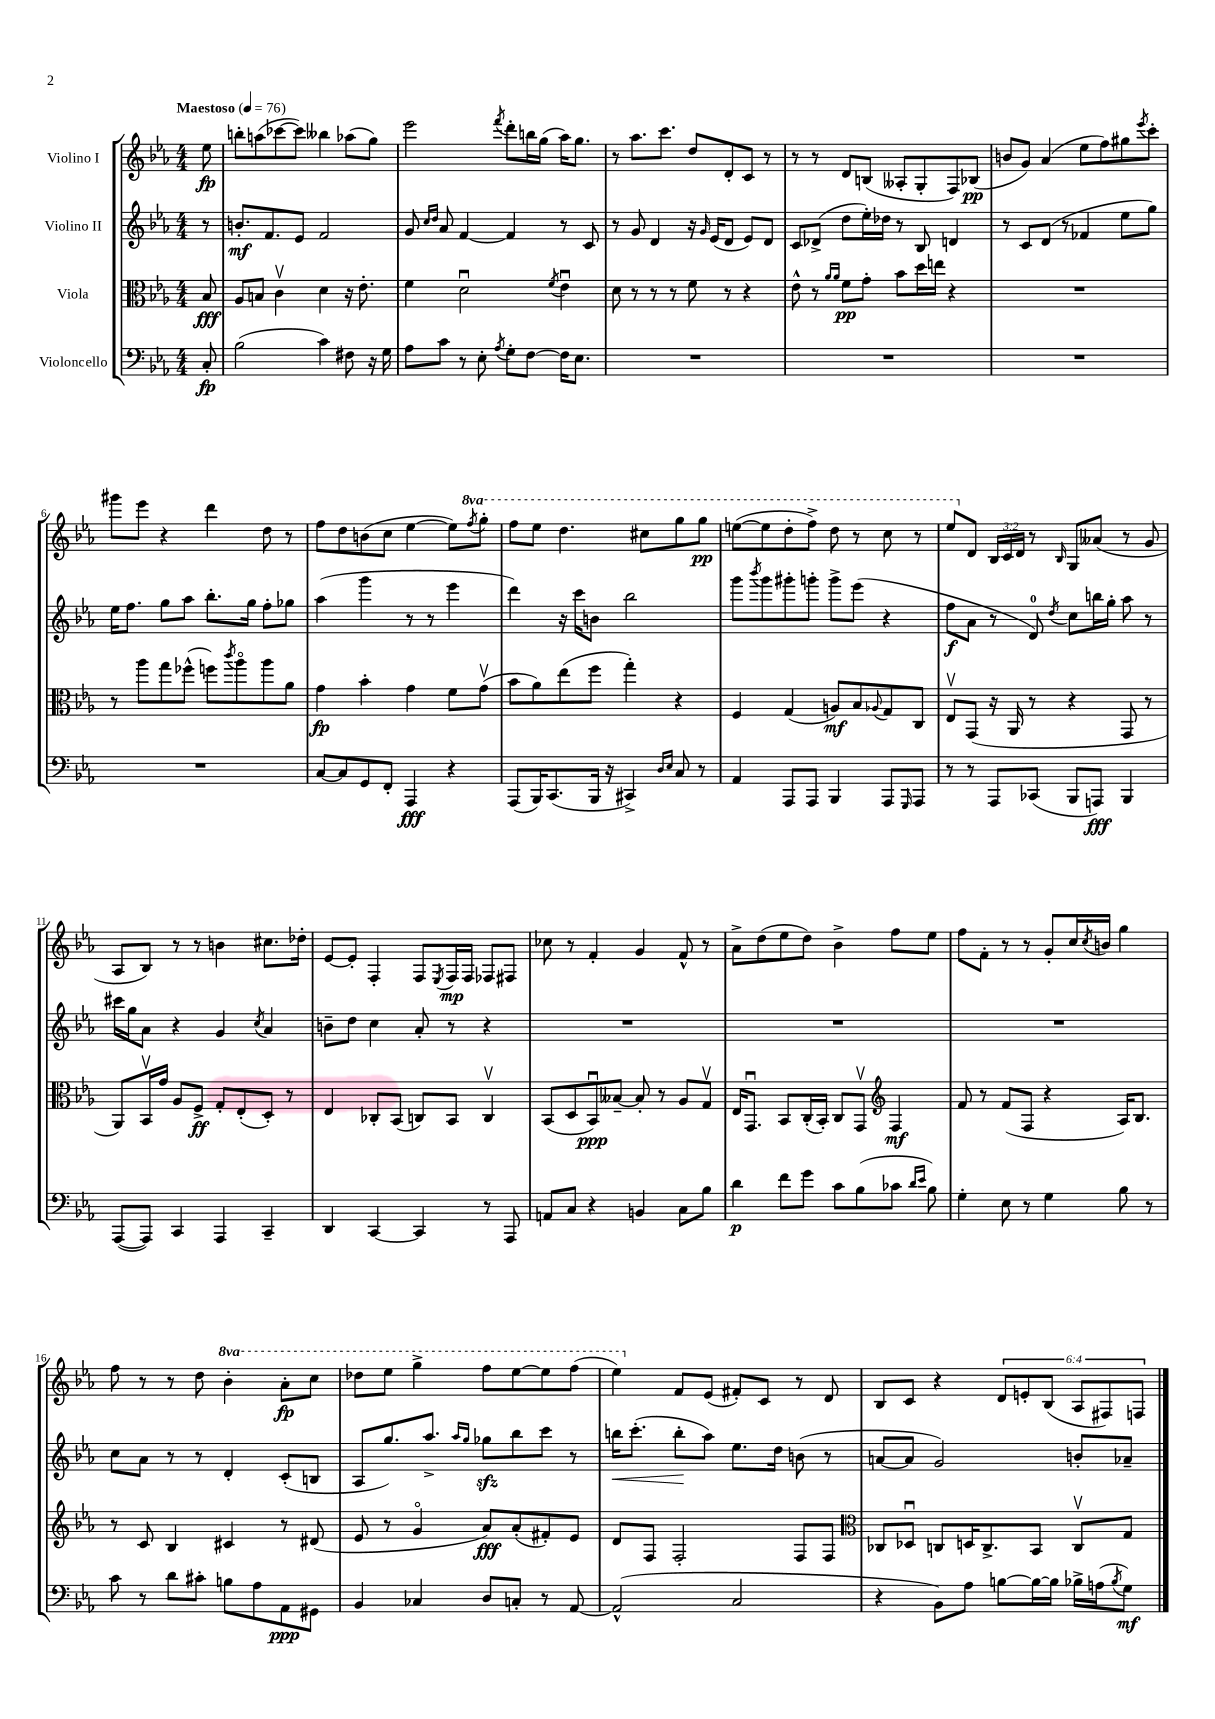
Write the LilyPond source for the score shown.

<<
\new StaffGroup <<
\new Staff = "s0" \with { instrumentName = "Violino I" } {
    \clef treble \key ees \major \numericTimeSignature \time 4/4 \override Staff.TupletNumber.text = #tuplet-number::calc-fraction-text \set Staff.ottavationMarkups = #ottavation-simple-ordinals \partial 8 \tempo "Maestoso" 4 = 76
    ees''8\fp |
    b''8-. a''8( ces'''8~ ces'''8) beses''4 aes''8( g''8) |
    ees'''2 \acciaccatura { f'''8 } d'''8-. b''16 g''16( aes''16) g''8. |
    r8 aes''8. c'''8. d''8 d'8-. c'8 r8 |
    r8 r8 d'8 b8( aeses8-. g8-. f8) bes8\pp( |
    b'8 g'8) aes'4( ees''8 f''8) gis''8 \acciaccatura { ees'''8 } c'''8-. |
    gis'''8 ees'''8 r4 d'''4 d''8 r8 |
    f''8 d''8 b'8( c''8 ees''4~ ees''8) \ottava #1 \acciaccatura { f'''8 } g'''8-. |
    f'''8 ees'''8 d'''4. cis'''8 g'''8 g'''8\pp |
    e'''8~( e'''8 d'''8-. f'''8->) d'''8 r8 c'''8 r8 |
    ees'''8 \ottava #0 d'8 \tuplet 3/2 { bes16 c'16 d'16 } r8 \grace { bes16 } g8 aeses'8( r8 g'8 |
    aes8 bes8) r8 r8 b'4 cis''8. des''16-. |
    ees'8~ ees'8-. f4-. f8 \acciaccatura { ees8 } f16\mp f16 fes8 fis8 |
    ces''8 r8 f'4-. g'4 f'8-^ r8 |
    aes'8-> d''8( ees''8 d''8) bes'4-> f''8 ees''8 |
    f''8 f'8-. r8 r8 g'8-. c''16 \acciaccatura { c''8 } b'16 g''4 |
    f''8 r8 r8 d''8 \ottava #1 bes''4-. aes''8-.\fp c'''8 |
    des'''8 ees'''8 g'''4-> f'''8 ees'''8~ ees'''8 f'''8( |
    ees'''4) \ottava #0 f'8 ees'8( fis'8-.) c'8 r8 d'8 |
    bes8 c'8 r4 \tuplet 6/4 { d'8 e'8-. bes8( aes8 fis8) f8 } \bar "|." |
}
\new Staff = "s1" \with { instrumentName = "Violino II" } {
    \clef treble \key ees \major \numericTimeSignature \time 4/4 \partial 8
    r8 |
    b'8.-.\mf f'8. ees'8 f'2 |
    g'8 \grace { c''16 d''16 } aes'8 f'4~ f'4 r8 c'8 |
    r8 g'8 d'4 r16 \grace { g'16 } ees'16( d'8 ees'8) d'8 |
    c'8 des'8->( d''8 ees''16-.) des''16 r8 bes8 d'4 |
    r8 c'8 d'8( r8 fes'4 ees''8 g''8) |
    ees''16 f''8. g''8 aes''8 bes''8.-. g''16 f''8-. ges''8 |
    aes''4( g'''4 r8 r8 ees'''4 |
    d'''4) r16 c'''16 b'8 bes''2 |
    g'''8 \acciaccatura { bes'''8 } g'''8 gis'''8-. g'''8-. g'''8-> ees'''8( r4 |
    f''8\f aes'8 r8 d'8-0) \acciaccatura { d''8 } c''8 b''16 g''16-. aes''8 r8 |
    cis'''16 g''16 aes'8 r4 g'4 \acciaccatura { c''8 } aes'4 |
    b'8-- d''8 c''4 aes'8-. r8 r4 |
    R1 |
    R1 |
    R1 |
    c''8 aes'8 r8 r8 d'4-. c'8-.( b8 |
    aes8 g''8.) aes''8.-> \grace { aes''16 g''16 } ges''8\sfz bes''8 c'''8 r8 |
    b''16\< c'''8.-.( b''8-.\! aes''8) ees''8. d''16 b'8( r8 |
    a'8~ a'8 g'2) b'8-. aes'8-- \bar "|." |
}
\new Staff = "s2" \with { instrumentName = "Viola" } {
    \clef alto \key ees \major \numericTimeSignature \time 4/4 \partial 8
    bes8\fff |
    aes8 b8 c'4\upbow d'4 r16 ees'8.-. |
    f'4 d'2\downbow \acciaccatura { f'8 } ees'4\downbow |
    d'8 r8 r8 r8 f'8 r8 r4 |
    ees'8-^ r8 \grace { aes'16 aes'16 } f'8\pp g'8-. bes'8 d''16 e''16 r4 |
    R1 |
    r8 aes''8 g''8 fes''8-^( f''8) \acciaccatura { c'''8 } aes''8\flageolet aes''8 aes'8 |
    g'4\fp bes'4-. g'4 f'8 g'8\upbow( |
    bes'8 aes'8) ees''8( f''8 g''4-.) r4 |
    f4 g4( a8\mf) bes8 \appoggiatura { aes8 } g8 c8 |
    ees8\upbow g,8( r16 aes,16 r8 r4 g,8 r8 |
    aes,8) bes,16\upbow g'16 aes8 f8->\ff g8-. ees8-.( d8-.) r8 |
    ees4 ces8-. bes,8( c8) bes,8 c4\upbow |
    bes,8( d8 bes,8\downbow\ppp) beses8~-- beses8-. r8 aes8 g8\upbow |
    ees16 g,8.\downbow bes,8 c16-.( bes,16-.) c8 g,8\upbow \clef treble f4\mf |
    f'8 r8 f'8( f8 r4 aes16) bes8. |
    r8 c'8 bes4 cis'4 r8 dis'8( |
    ees'8 r8 g'4\flageolet aes'8\fff) aes'8-.( fis'8-.) ees'8 |
    d'8 f8 f2-. f8 f8 |
    \clef alto ces8 des8\downbow c8 d16 c8.-> bes,8 c8\upbow g8 \bar "|." |
}
\new Staff = "s3" \with { instrumentName = "Violoncello" } {
    \clef bass \key ees \major \numericTimeSignature \time 4/4 \partial 8
    c8-.\fp |
    bes2( c'4) fis8 r16 g16 |
    aes8 c'8 r8 ees8-. \acciaccatura { aes8 } g8-. f8~ f16 ees8. |
    R1 |
    R1 |
    R1 |
    R1 |
    c8~ c8 g,8 f,8-. aes,,4\fff r4 |
    aes,,8( bes,,16) c,8.( bes,,16 r16 cis,4->) \grace { d16 ees16 } c8 r8 |
    aes,4 aes,,8 aes,,8 bes,,4 aes,,8 \grace { g,,16 } aes,,8 |
    r8 r8 aes,,8 ces,8( bes,,8 a,,8\fff) bes,,4 |
    aes,,8~( aes,,8) c,4 aes,,4 c,4-- |
    d,4 c,4~ c,4 r8 aes,,8 |
    a,8 c8 r4 b,4 c8 bes8 |
    d'4\p f'8 g'8 c'8 bes8( ces'8 \grace { d'16 ees'16 } bes8) |
    g4-. ees8 r8 g4 bes8 r8 |
    c'8 r8 d'8 cis'8-. b8 aes8 aes,8\ppp gis,8 |
    bes,4 ces4 d8 c8-. r8 aes,8~ |
    aes,2-^( c2 |
    r4 bes,8) aes8 b8~ b16~ b16 bes16-> a16( \acciaccatura { bes8 } g8\mf) \bar "|." |
}
>>
>>
